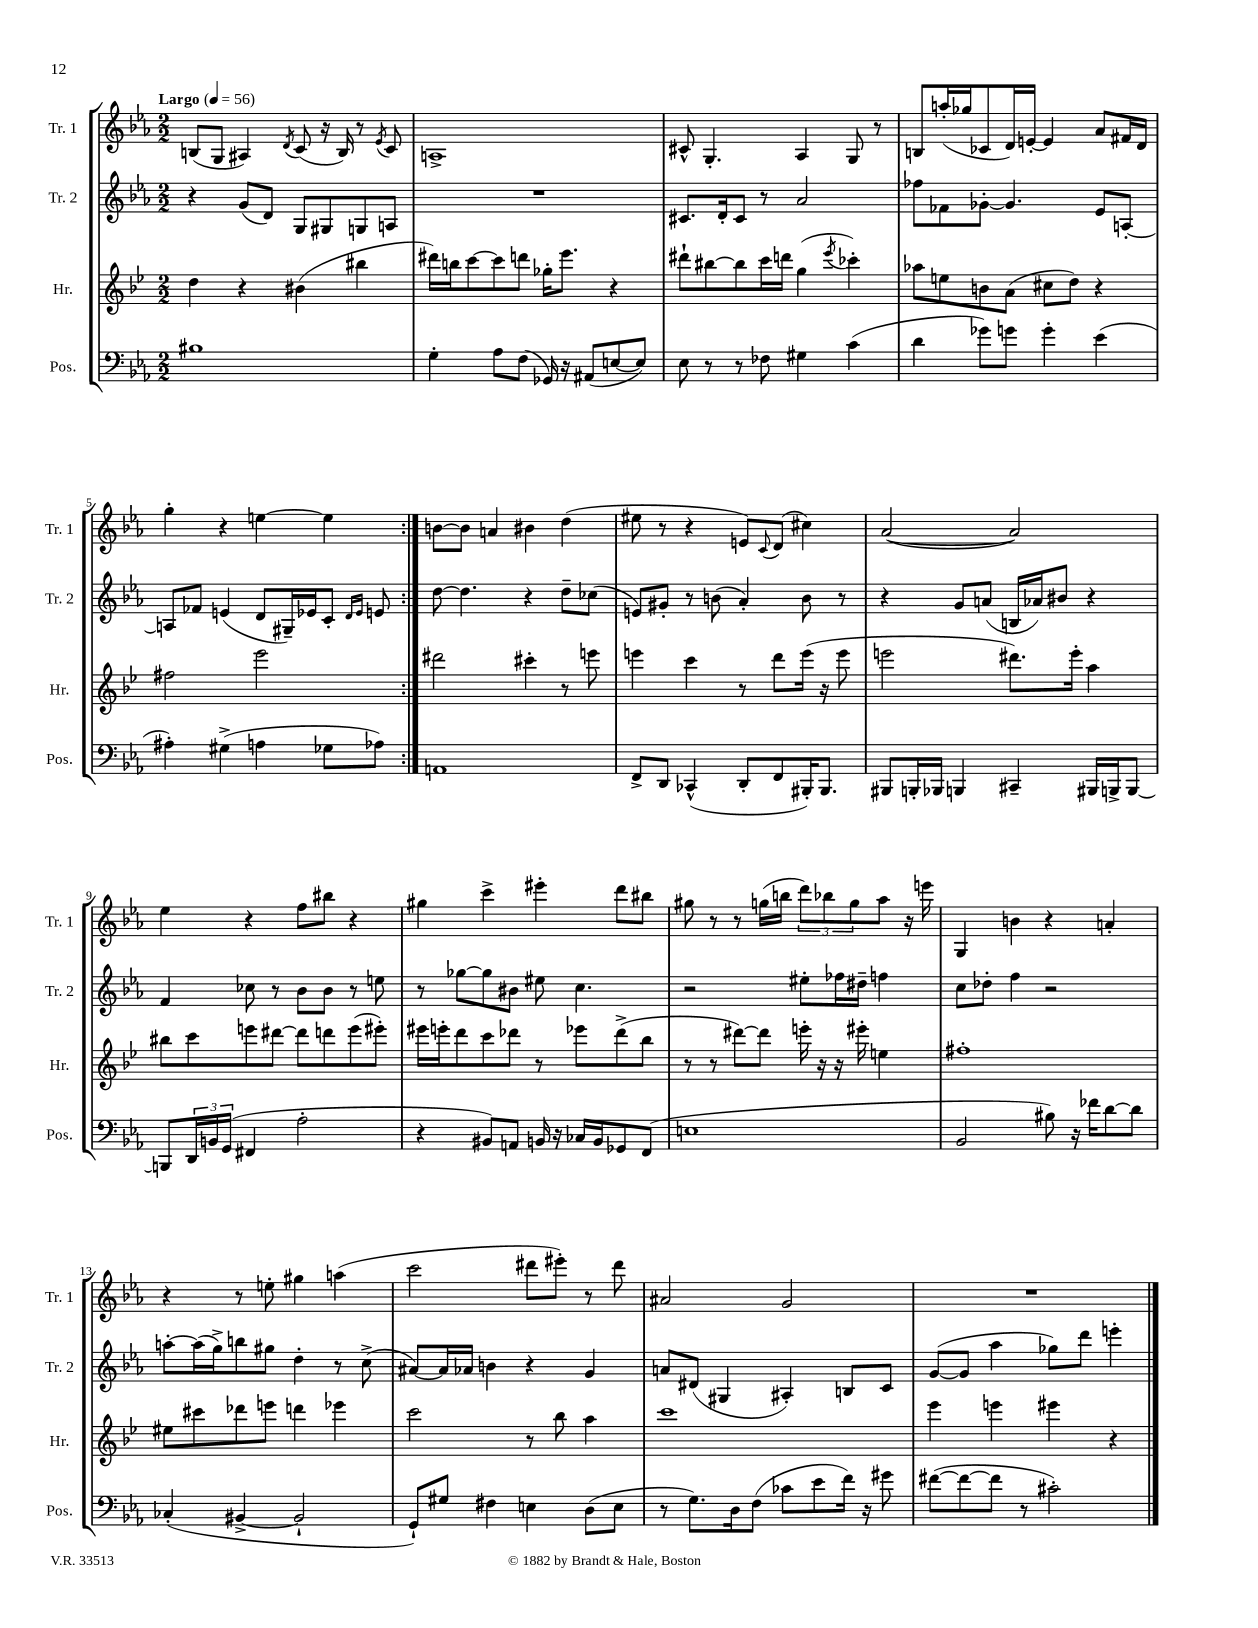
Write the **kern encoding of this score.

**kern	**kern	**kern	**kern
*staff4	*staff3	*staff2	*staff1
*clefF4	*clefG2	*clefG2	*clefG2
*k[b-e-a-]	*k[b-e-]	*k[b-e-a-]	*k[b-e-a-]
*M2/2	*M2/2	*M2/2	*M2/2
*MM56	*MM56	*MM56	*MM56
1B#	4dd\	4r	(8B/L
.	.	.	8G/J
.	4r	(8g/L	4A#/)
.	.	8d/J)	.
.	.	.	8qd/
.	(4b#\	8G/L	(8c/
.	.	8G#/	16r
.	.	.	16B/)
.	4bb#\	8G/	8r
.	.	.	8qe-/
.	.	8A/J	8c/
=	=	=	=
4G'\	16ddd#\LL)	1r	1A^
.	16bb\J	.	.
.	[8ccc\	.	.
8A-\L	8ccc\]	.	.
(8F\J	8ddd\J	.	.
16GG-/)	16gg-'\LK	.	.
16r	8.eee-\J	.	.
(8AA#/L	.	.	.
[8E/	4r	.	.
8E/]J)	.	.	.
=	=	=	=
8E-\	8ddd#`\L	8.c#/L	8c#^^/
8r	[8bb#\	.	4.G'/
.	.	16d'/k	.
8r	8bb#\]	8c#/J	.
8F-\	16ccc\L	8r	.
.	16ddd\JJ	.	.
4G#\	(4gg\	2a-/	4A-/
.	8qeee-/	.	.
(4c\	4ccc-'\)	.	8G/
.	.	.	8r
=	=	=	=
4d\	8aa-\L	8ff-\L	8B/L
.	8ee\	8f-\	(16aa'/L
.	.	.	16gg-/J
8g-\L)	8b\	[8g-'\J	8c-/
8g\J	(8a\J	4.g-/]	16d/L)
.	.	.	[16e'/JJ
4g'\	8cc#\L	.	4e/]
.	8dd\J)	.	.
(4e-\	4r	8e-/L	8a-/L
.	.	[8A'/J	16f#/L
.	.	.	16d/JJ
=	=	=	=
4A#'\)	2ff#\	8A/]L	4gg'\
.	.	8f-/J	.
(4G#^\	.	(4e/	4r
4A\	2eee-\	8d/L	[4ee\
.	.	16G#~/L)	.
.	.	16e-/J	.
8G-\L	.	8c'/J	4ee\]
.	.	16qqd/LL	.
.	.	16qqe-/JJ	.
8A-\J)	.	8e/	.
=:|!	=:|!	=:|!	=:|!
1AA	2ddd#\	[8dd\	[8b\L
.	.	4.dd\]	8b\]J
.	.	.	4a/
.	4ccc#'\	4r	4b#\
.	8r	8dd~\L	(4dd\
.	8eee\	(8cc-\J	.
=	=	=	=
8FF^/L	4eee\	8e/L)	8ee#\
8DD/J	.	8g#'/J	8r
(4CC-^^/	4ccc\	8r	4r
.	.	(8b\	.
8DD'/L	8r	4a-'/)	8e/L)
.	.	.	8qqc/
8FF/	8ddd\L	.	(8d/J
16BBB#'/K)	(16eee\Jk	8b\	4cc#\)
8.BBB#/J	16r	.	.
.	8eee\	8r	.
=	=	=	=
8BBB#/L	2eee\	4r	([2a-/
16BBB'/L	.	.	.
16BBB-/JJ	.	.	.
4BBB/	.	8g/L	.
.	.	(8a/J	.
4CC#~/	8.ddd#\L)	16B/LL	2a-/])
.	.	16a-/J)	.
.	.	8b#/J	.
.	16eee'\Jk	.	.
16BBB#/LL	4aa\	4r	.
16BBB^/J	.	.	.
[8BBB/J	.	.	.
=	=	=	=
8BBB/]L	8bb#\L	4f/	4ee-\
24DD/L	8ccc\	.	.
24BB/	.	.	.
(24GG/JJ	.	.	.
4FF#/	8eee\	8cc-\	4r
.	[8ddd#\J	8r	.
2A-'\	8ddd#\]L	8b-\L	8ff\L
.	8ddd\	8b-\J	8bb#\J
.	(8eee\	8r	4r
.	8eee#'\J)	8ee\	.
=	=	=	=
4r	16eee#\LL	8r	4gg#\
.	16eee'\J	.	.
.	8ddd\	[8gg-\L	.
8BB#/L)	8ccc\	8gg-\]	4ccc^\
8AA/J	8ddd-\J	8b#\J	.
16BB/	8r	8ee#\	4eee#'\
16r	.	.	.
16C-/LL	8eee-\L	4.cc\	.
16BB/J	.	.	.
8GG-/	(8ddd-^\	.	8ddd\L
(8FF/J	8bb-\J	.	8bb#\J
=	=	=	=
1E	8r	2r	8gg#\
.	8r	.	8r
.	[8ddd#\L)	.	8r
.	8ddd#\]J	.	(16gg\LL
.	.	.	16bb\JJ
.	16eee'\	8ee#'\L	12ddd\L)
.	16r	.	.
.	.	.	12bb-\
.	16r	16ff-\L	.
.	.	.	12gg\
.	16eee#'\	16dd#~\JJ	.
.	4ee\	4ff\	8aa-\J
.	.	.	16r
.	.	.	16eee\
=	=	=	=
2BB-/	1ff#'	8cc\L	4G/
.	.	8dd-'\J	.
.	.	4ff\	4b\
8B#\)	.	2r	4r
16r	.	.	.
16f-\LK	.	.	.
[8d\	.	.	4a'/
8d\]J	.	.	.
=	=	=	=
(4C-'/	8ee#\L	[8aa'\L	4r
.	8ccc#\	(16aa\]L	.
.	.	16gg^\J)	.
[4BB#^/	8ddd-\	8bb\	8r
.	8eee\J	8gg#\J	8ee'\
2BB#`/]	4ddd\	4dd'\	4gg#\
.	4eee-\	8r	(4aa\
.	.	(8cc^\	.
=	=	=	=
8GG`/L)	2ccc\	[8a#/L)	2ccc\
8G#/J	.	16a#/]L	.
.	.	16a-/JJ	.
4F#\	.	4b\	.
4E\	8r	4r	8ddd#\L
.	8bb-\	.	8eee#'\J)
(8D\L	4aa\	4g/	8r
8E\J	.	.	8ddd#\
=	=	=	=
8r	1ccc	8a/L	2a#/
8.G\L)	.	(8d#/J	.
.	.	4G#/	.
16D\k	.	.	.
(8F\J	.	.	.
8c-\L	.	4A#'/)	2g/
8e-\	.	.	.
16f\Jk)	.	8B/L	.
16r	.	.	.
8g#\	.	8c/J	.
=	=	=	=
([8f#\L	4eee-\	([8g/L	1r
8f#\_	.	8g/]J	.
8f#\]J	4eee\	4aa-\	.
8r	.	.	.
2c#'\)	4eee#\	8gg-\L)	.
.	.	8ddd\J	.
.	4r	4eee'\	.
==	==	==	==
*-	*-	*-	*-
